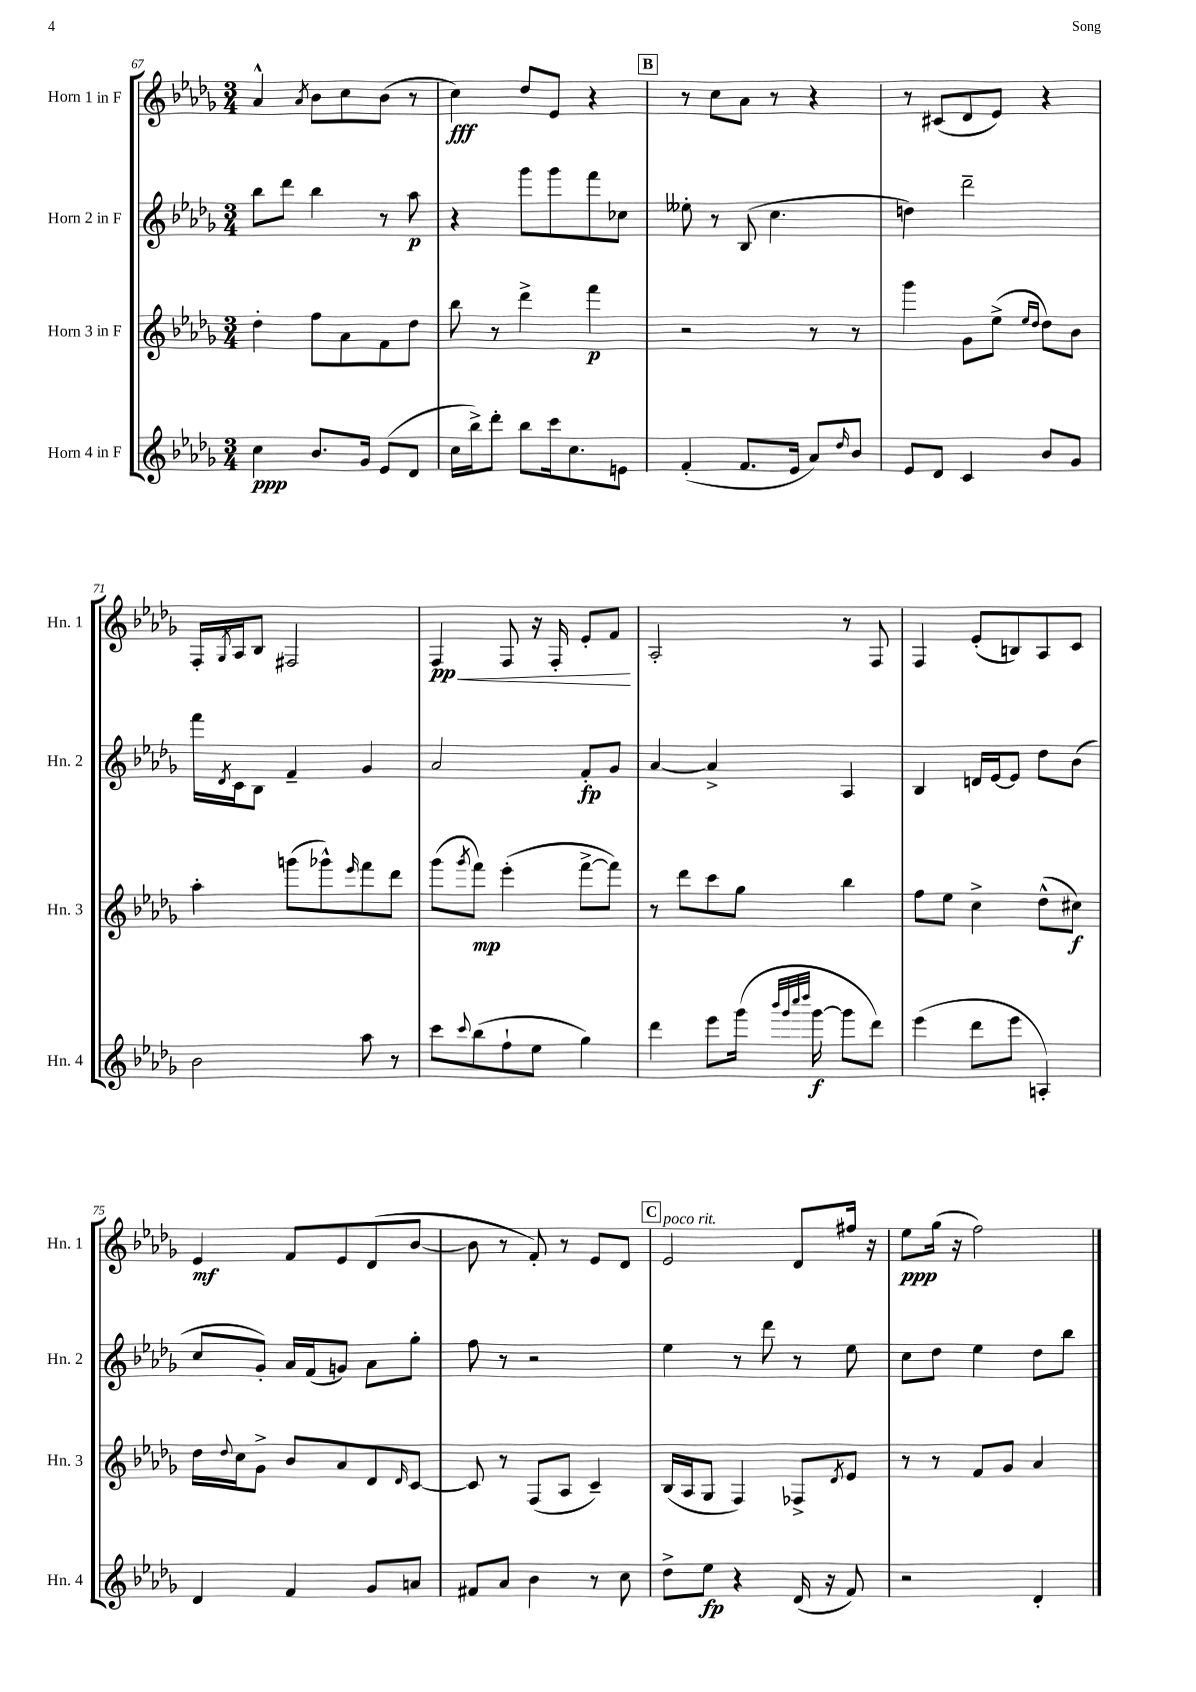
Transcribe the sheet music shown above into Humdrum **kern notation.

**kern	**dynam	**kern	**dynam	**kern	**dynam	**kern	**dynam
*part4	*part4	*part3	*part3	*part2	*part2	*part1	*part1
*staff4	*staff4	*staff3	*staff3	*staff2	*staff2	*staff1	*staff1
*I"Horn 4 in F	*	*I"Horn 3 in F	*	*I"Horn 2 in F	*	*I"Horn 1 in F	*
*I'Hn. 4	*	*I'Hn. 3	*	*I'Hn. 2	*	*I'Hn. 1	*
*clefG2	*	*clefG2	*	*clefG2	*	*clefG2	*
*k[b-e-a-d-g-]	*	*k[b-e-a-d-g-]	*	*k[b-e-a-d-g-]	*	*k[b-e-a-d-g-]	*
*M3/4	*	*M3/4	*	*M3/4	*	*M3/4	*
=67	=67	=67	=67	=67	=67	=67	=67
4cc\	ppp	4dd-'\	.	8bb-\L	.	4a-^^/	.
.	.	.	.	8ddd-\J	.	.	.
.	.	.	.	.	.	8qa-/	.
8.b-/L	.	8ff\L	.	4bb-\	.	8b-\L	.
.	.	8a-\	.	.	.	8cc\	.
16g-/Jk	.	.	.	.	.	.	.
(8e-/L	.	8f\	.	8r	.	(8b-\J	.
8d-/J	.	8dd-\J	.	8aa-\	p	8r	.
=68	=68	=68	=68	=68	=68	=68	=68
16cc\LL	.	8bb-\	.	4r	.	4cc\)	fff
16bb-^\J)	.	.	.	.	.	.	.
8ddd-'\J	.	8r	.	.	.	.	.
8bb-\L	.	4ddd-^\	.	8ggg-\L	.	8dd-/L	.
16ccc\k	.	.	.	8ggg-\	.	8e-/J	.
8.cc\	.	.	.	.	.	.	.
.	.	4fff\	p	8fff\	.	4r	.
8en\J	.	.	.	8cc-X\J	.	.	.
!!LO:REH:place=s1:t=B
=69	=69	=69	=69	=69	=69	=69	=69
(4f'/	.	2r	.	8ee--X'\	.	8r	.
.	.	.	.	8r	.	8cc\L	.
8.f/L	.	.	.	(8B-/	.	8a-\J	.
.	.	.	.	4.cc\	.	8r	.
16e-/Jk	.	.	.	.	.	.	.
8a-/L)	.	8r	.	.	.	4r	.
16qqdd-/	.	.	.	.	.	.	.
8b-/J	.	8r	.	.	.	.	.
=70	=70	=70	=70	=70	=70	=70	=70
8e-/L	.	4ggg-\	.	4ddn\)	.	8r	.
8d-/J	.	.	.	.	.	(8c#X/L	.
4c/	.	8g-\L	.	2ddd-~\	.	8d-/	.
.	.	(8ee-^\J	.	.	.	8e-/J)	.
.	.	16qqee-/LL	.	.	.	.	.
.	.	16qqdd-/JJ	.	.	.	.	.
8b-/L	.	8dd-\L)	.	.	.	4r	.
8g-/J	.	8b-\J	.	.	.	.	.
!!LO:LB:g=z
=71	=71	=71	=71	=71	=71	=71	=71
2b-\	.	4aa-'\	.	16fff\LL	.	16F'/LL	.
.	.	.	.	8qd-/	.	8qG-/	.
.	.	.	.	16c\J	.	16A-/J	.
.	.	.	.	8B-\J	.	8B-/J	.
.	.	(8gggn\L	.	4f~/	.	2F#X/	.
.	.	8ggg-X^^\)	.	.	.	.	.
.	.	16qqeee-/	.	.	.	.	.
8aa-\	.	8fff\	.	4g-/	.	.	.
8r	.	8ddd-\J	.	.	.	.	.
=72	=72	=72	=72	=72	=72	=72	=72
!	!	!	!	!	!	!	!LO:HP:b
8ccc\L	.	(8ggg-\L	.	2a-/	.	4F/	< pp
8qqccc/	.	8qggg-/	.	.	.	.	.
(8bb-\	.	8fff\J)	mp	.	.	.	.
8ff`\	.	(4eee-'\	.	.	.	8F/	.
8ee-\J	.	.	.	.	.	16r	.
.	.	.	.	.	.	16F'/	.
4gg-\)	.	[8fff^\L	.	8f'/L	fp	8e-'/L	.
.	.	8fff\J])	.	8g-/J	.	8f/J	.
.	.	.	.	.	.	.	[
=73	=73	=73	=73	=73	=73	=73	=73
4ddd-\	.	8r	.	[4a-/	.	2A-'/	.
.	.	8ddd-\L	.	.	.	.	.
8eee-\L	.	8ccc\	.	4a-^/]	.	.	.
(16ggg-\Jk	.	8gg-\J	.	.	.	.	.
32qqbbb-/LLL	.	.	.	.	.	.	.
32qqggg-/	.	.	.	.	.	.	.
32qqcccc/	.	.	.	.	.	.	.
32qqdddd-/JJJ	.	.	.	.	.	.	.
[16ggg-\	f	.	.	.	.	.	.
8ggg-\L]	.	4bb-\	.	4A-/	.	8r	.
8ddd-\J)	.	.	.	.	.	8F/	.
=74	=74	=74	=74	=74	=74	=74	=74
(4eee-\	.	8ff\L	.	4B-/	.	4F/	.
.	.	8ee-\J	.	.	.	.	.
8ddd-\L	.	4cc^\	.	16dn/LL	.	(8e-'/L	.
.	.	.	.	[16e-/J	.	.	.
8eee-\J	.	.	.	8e-/J]	.	8Bn/)	.
4An'/)	.	(8dd-^^\L	.	8dd-\L	.	8A-/	.
.	.	8cc#X\J)	f	(8b-\J	.	8c/J	.
!!LO:LB:g=z
=75	=75	=75	=75	=75	=75	=75	=75
4d-/	.	16dd-\LL	.	8cc/L	.	4e-/	mf
.	.	8qqdd-/	.	.	.	.	.
.	.	16cc\J	.	.	.	.	.
.	.	8g-^\J	.	8g-'/J)	.	.	.
4f/	.	8b-/L	.	16a-/LL	.	8f/L	.
.	.	.	.	(16f/J	.	.	.
.	.	8a-/	.	8gn/J)	.	8e-/	.
8g-/L	.	8d-/	.	8a-\L	.	(8d-/	.
.	.	16qqd-/	.	.	.	.	.
8an/J	.	[8c/J	.	8gg-'\J	.	[8b-/J	.
=76	=76	=76	=76	=76	=76	=76	=76
8f#X/L	.	8c/]	.	8ff\	.	8b-\]	.
8a-/J	.	8r	.	8r	.	8r	.
4b-\	.	(8F/L	.	2r	.	8f'/)	.
.	.	8A-/J	.	.	.	8r	.
8r	.	4c~/)	.	.	.	8e-/L	.
8cc\	.	.	.	.	.	8d-/J	.
!!LO:REH:place=s1:t=C
=77	=77	=77	=77	=77	=77	=77	=77
!	!	!	!	!	!	!LO:TX:a:i:t=poco rit.	!
8dd-^\L	.	(16B-/LL	.	4ee-\	.	2e-/	.
.	.	16A-/J	.	.	.	.	.
8ee-\J	fp	8G-/J	.	.	.	.	.
4r	.	4F/)	.	8r	.	.	.
.	.	.	.	8ddd-\	.	.	.
(16d-/	.	8F-X^/L	.	8r	.	8d-/L	.
16r	.	.	.	.	.	.	.
.	.	8qd-/	.	.	.	.	.
8f/)	.	8e-/J	.	8ee-\	.	16ff#X/Jk	.
.	.	.	.	.	.	16r	.
=78	=78	=78	=78	=78	=78	=78	=78
2r	.	8r	.	8cc\L	.	8ee-\L	ppp
.	.	8r	.	8dd-\J	.	(16gg-\Jk	.
.	.	.	.	.	.	16r	.
.	.	8f/L	.	4ee-\	.	2ff\)	.
.	.	8g-/J	.	.	.	.	.
4d-'/	.	4a-/	.	8dd-\L	.	.	.
.	.	.	.	8bb-\J	.	.	.
==	==	==	==	==	==	==	==
*-	*-	*-	*-	*-	*-	*-	*-
